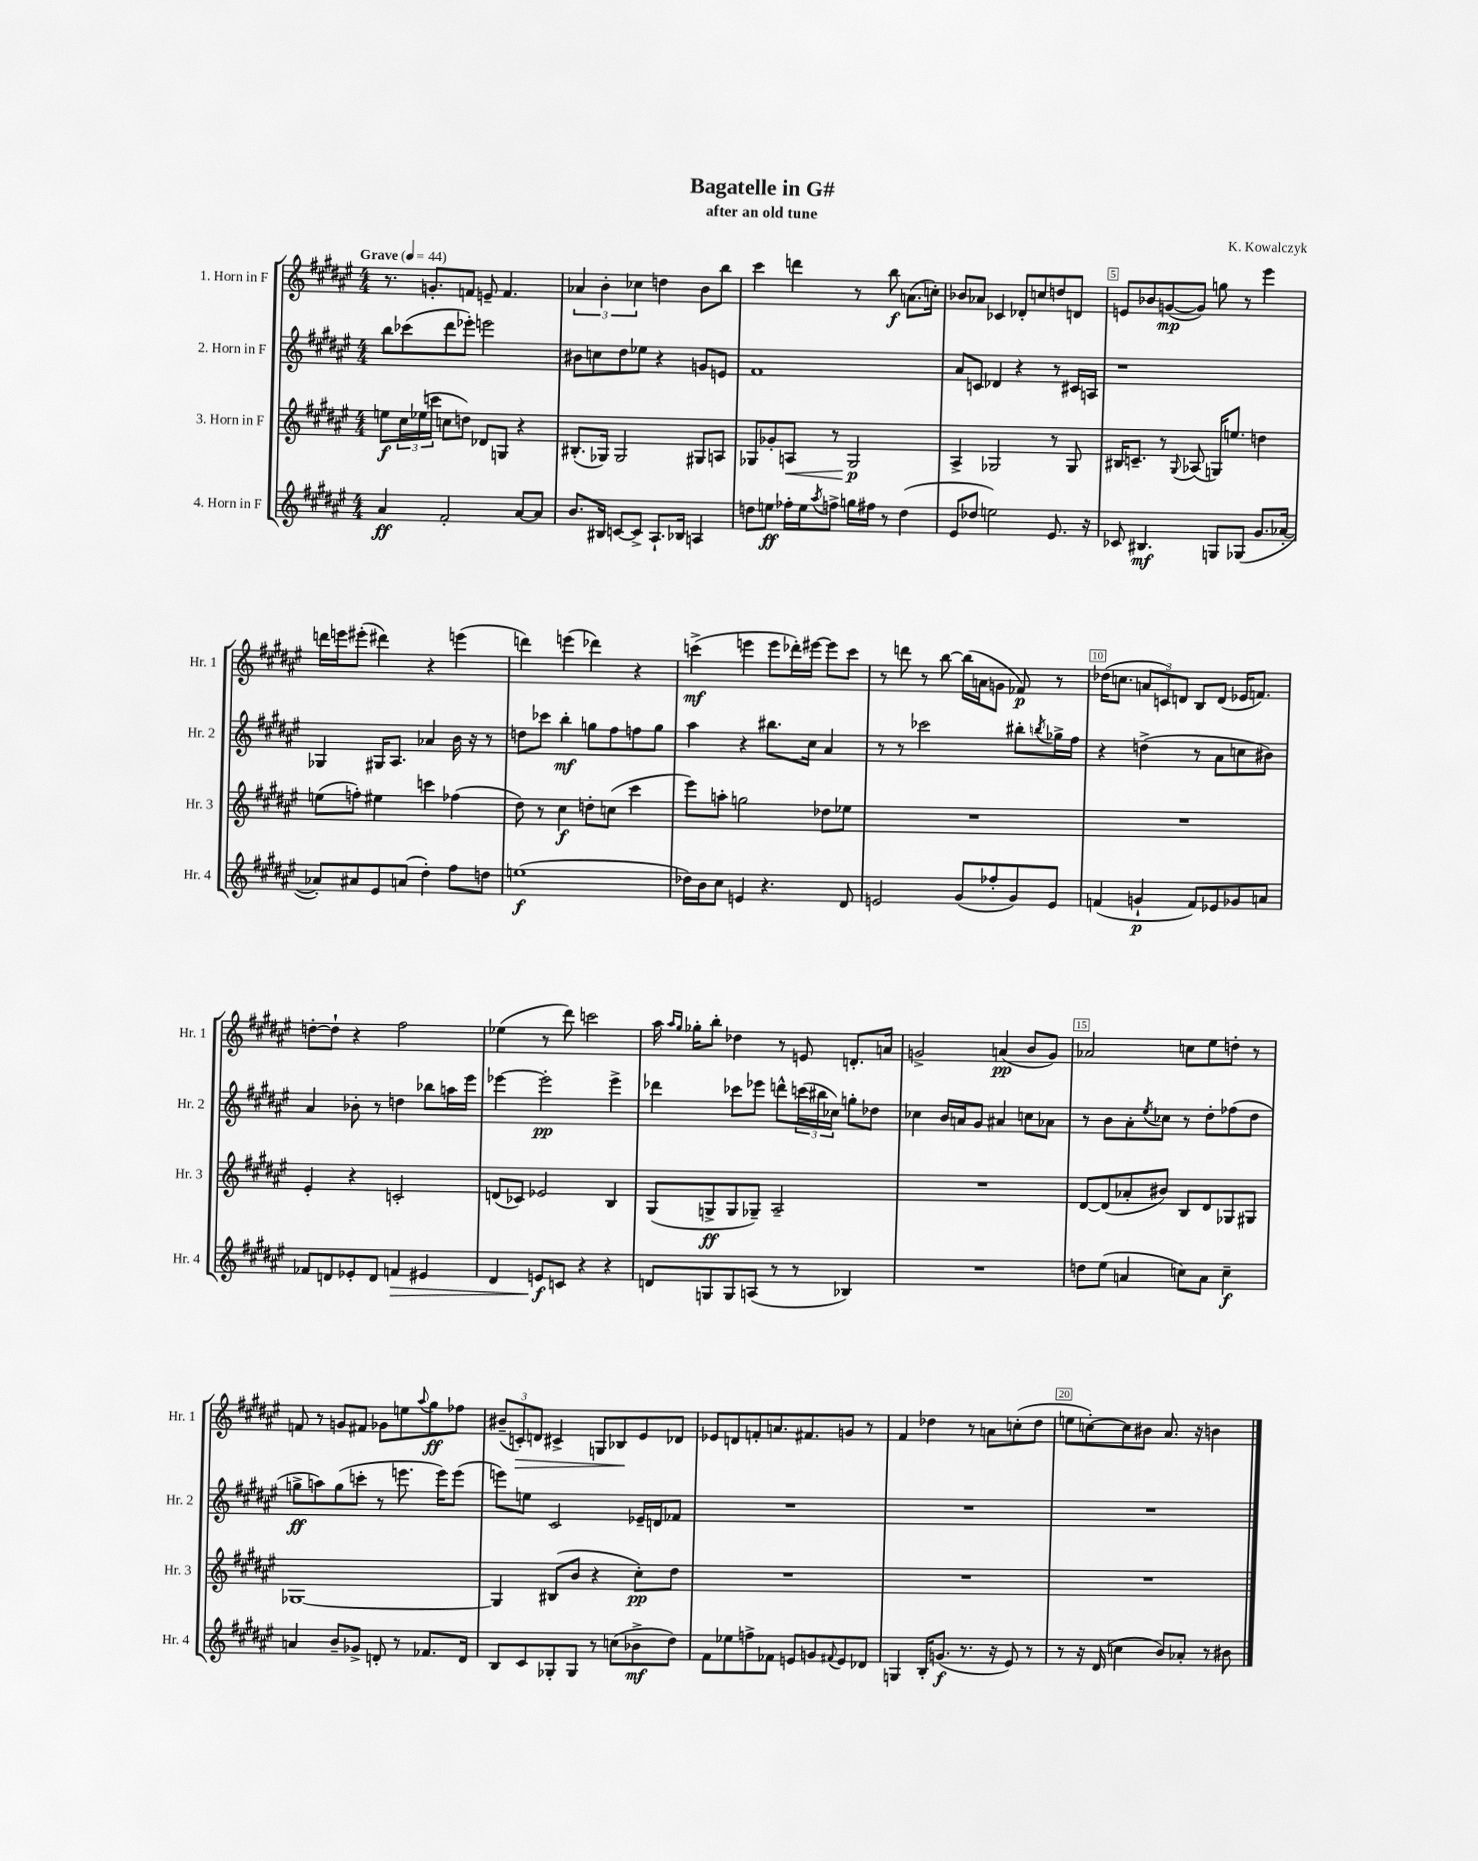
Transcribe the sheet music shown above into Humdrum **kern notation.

**kern	**kern	**kern	**kern
*staff4	*staff3	*staff2	*staff1
*clefG2	*clefG2	*clefG2	*clefG2
*k[f#c#g#d#a#e#]	*k[f#c#g#d#a#e#]	*k[f#c#g#d#a#e#]	*k[f#c#g#d#a#e#]
*M4/4	*M4/4	*M4/4	*M4/4
*MM44	*MM44	*MM44	*MM44
4a#	8ee	8bb	8.r
.	24cc#	(8ccc-	.
.	(24ee-	.	.
.	.	.	8.g'
.	24ccc	.	.
2f#'	8cc	8ddd#	.
.	8dd)	8eee-')	8f
.	8d-	2eee	8e~
.	8G	.	4.f
[8a#	4r	.	.
8a#]	.	.	.
=	=	=	=
8.b	(8.B#'	8b#	6a-
.	.	8cc	.
.	.	.	6b'
16B#	16G-)	.	.
[8c	2G-	8dd#	.
.	.	.	6cc-
8c^]	.	8ee-	.
8.A#`	.	4r	4dd
16B-	.	.	.
4A	8G#	8g	8b
.	8A	8e	8bb
=	=	=	=
8dd	8G-	1f#	4ccc#
8ee	8g-'	.	.
16ff-'	8A	.	4ddd
16ee	.	.	.
8qaa#	.	.	.
8ff^	8r	.	.
16gg	2G-	.	8r
16ff#	.	.	.
8r	.	.	8bb
(4dd	.	.	(8.a
.	.	.	16cc')
=	=	=	=
8e#	4A#^	8a#	8b-
8dd-	.	8c	8a-
2ee)	2G-	4d-	4c-
.	.	4r	8d-'
.	.	.	8cc
8.e#	8r	8r	8dd
.	8G-	16c#	8d
16r	.	16A	.
=	=	=	=
8c-	16B#	1r	8e
.	8.c~	.	.
4.B#	.	.	8b-
.	8r	.	([8g
.	8qqG#	.	.
.	(8A-	.	8g])
8G	16G)	.	8gg
.	8.ee	.	.
(8G-	.	.	8r
8.g#	4dd	.	4eee#
[16a-'	.	.	.
=	=	=	=
8a-'])	(8ee	4G-	16ddd
.	.	.	16eee
8a#	8ff')	.	(8eee#'
8e#	4ee#	16G#	4ddd#)
.	.	8.A#	.
(8a	.	.	.
4dd#')	4ccc	4a-	4r
8ff#	(4ff-	16b	(4eee
.	.	16r	.
8dd	.	8r	.
=	=	=	=
(1ee	8dd#)	8dd	4ddd)
.	8r	8ccc-	.
.	4cc#	4bb'	(4eee
.	8dd'	8gg	4ddd-)
.	(8cc	8ff#	.
.	4ccc#	8ff	4r
.	.	8gg	.
=	=	=	=
16dd-)	8eee#)	4aa#	(4ccc^
16b	.	.	.
8cc#	8aa'	.	.
4e	2gg	4r	4eee
4.r	.	8.bb#	8eee
.	.	.	16ddd-')
.	.	16cc#	[16eee#
.	8dd-	4a#	8eee#]
8d#	8ee-	.	8ccc
=	=	=	=
2e	1r	8r	8r
.	.	8r	8ddd
.	.	2ccc-	8r
.	.	.	[8bb
(8g#	.	.	(16bb]
.	.	.	16a
8ff-'	.	.	8g
8g#)	.	8bb#'	8f-)
.	.	8qbb	.
8e	.	16gg-^	8r
.	.	16ff#	.
=	=	=	=
(4f	1r	4r	(16dd-
.	.	.	8.cc
4g`	.	(4dd^	12a
.	.	.	12c)
.	.	.	12d
8f)	.	8r	8B
8e-	.	8a#	(8d
8g-	.	8cc	16e-
.	.	.	8.f)
8a	.	8b#)	.
=	=	=	=
8f-	4e#'	4a#	[8dd'
8d	.	.	8dd`]
8e-'	4r	8b-'	4r
8d	.	8r	.
4f	2c'	4dd	2ff#
4e#	.	8bb-	.
.	.	16aa	.
.	.	16eee#	.
=	=	=	=
4d#	(8d	[4eee-	(4ee-
.	8c-)	.	.
8e	2e-	2eee-']	8r
8c	.	.	8ddd#)
4r	.	.	2ccc
4r	4B	4eee-^	.
=	=	=	=
8d	(8G#	4ddd-	16aa#
.	.	.	16qqaa#
.	.	.	16qqgg#
.	.	.	16gg-'
8G	8G^	.	8bb'
8G	8G	8ccc-	4dd-
(8A	8G-~)	8eee-	.
8r	2A#~	8ddd^^	8r
8r	.	(24ccc	8e
.	.	24bb#	.
.	.	24cc-)	.
4B-)	.	8gg'	8.d'
.	.	8dd-	.
.	.	.	16a
=	=	=	=
1r	1r	4cc-	2g^
.	.	16b	.
.	.	16a	.
.	.	8g#	.
.	.	4a#	(4a
.	.	8cc	8b
.	.	8a-	8g)
=	=	=	=
8dd	[8d#	8r	2a-
(8ee#	(8d#]	8b	.
4a	8a-'	8a#'	.
.	.	8qee#	.
.	8b#)	8cc-	.
8cc)	8B	8r	8cc
8a	8d#	8dd#'	8ee#
4cc~	8G-	(8ff-	8dd'
.	8G#	8dd#	8r
=	=	=	=
4a	[1G-	8gg^	8f
.	.	8aa)	8r
8b~	.	(8gg	8g
8g-^	.	8ccc'	8f#
8d'	.	8r	8g-
8r	.	8.eee	8ee
.	.	.	8qqaa#
8.f-	.	.	8gg#
.	.	16eee)	.
.	.	(8eee	8ff-
16d	.	.	.
=	=	=	=
8B	4G-]	8eee)	(12b#~
.	.	.	12c')
8c#	.	8ee	.
.	.	.	12d
8G-'	(8B#	2c#	4c#^
8G-	8b	.	.
8r	4r	.	8G
(8cc	.	.	8B-
8b-^	8cc#')	16e-~	8e#
.	.	16d	.
8dd#)	8dd#	8f-	8d-
=	=	=	=
8f#	1r	1r	8e-
8ee-	.	.	8d
8ff^	.	.	8f'
8f-	.	.	8.a
8e	.	.	.
.	.	.	8.f#
8g	.	.	.
8qqf#	.	.	.
8e	.	.	8g
8d-	.	.	8r
=	=	=	=
4G	1r	1r	4f#
16B'	.	.	4dd-
(8.g	.	.	.
8.r	.	.	8r
.	.	.	8a
16r	.	.	.
8e#)	.	.	(8cc'
8r	.	.	8dd-
=	=	=	=
8r	1r	1r	8ee
16r	.	.	[8cc')
(16d#	.	.	.
4cc	.	.	8cc]
.	.	.	8b#
8b)	.	.	8.a#
8a-'	.	.	.
.	.	.	16r
8r	.	.	4b
8b#	.	.	.
==	==	==	==
*-	*-	*-	*-
